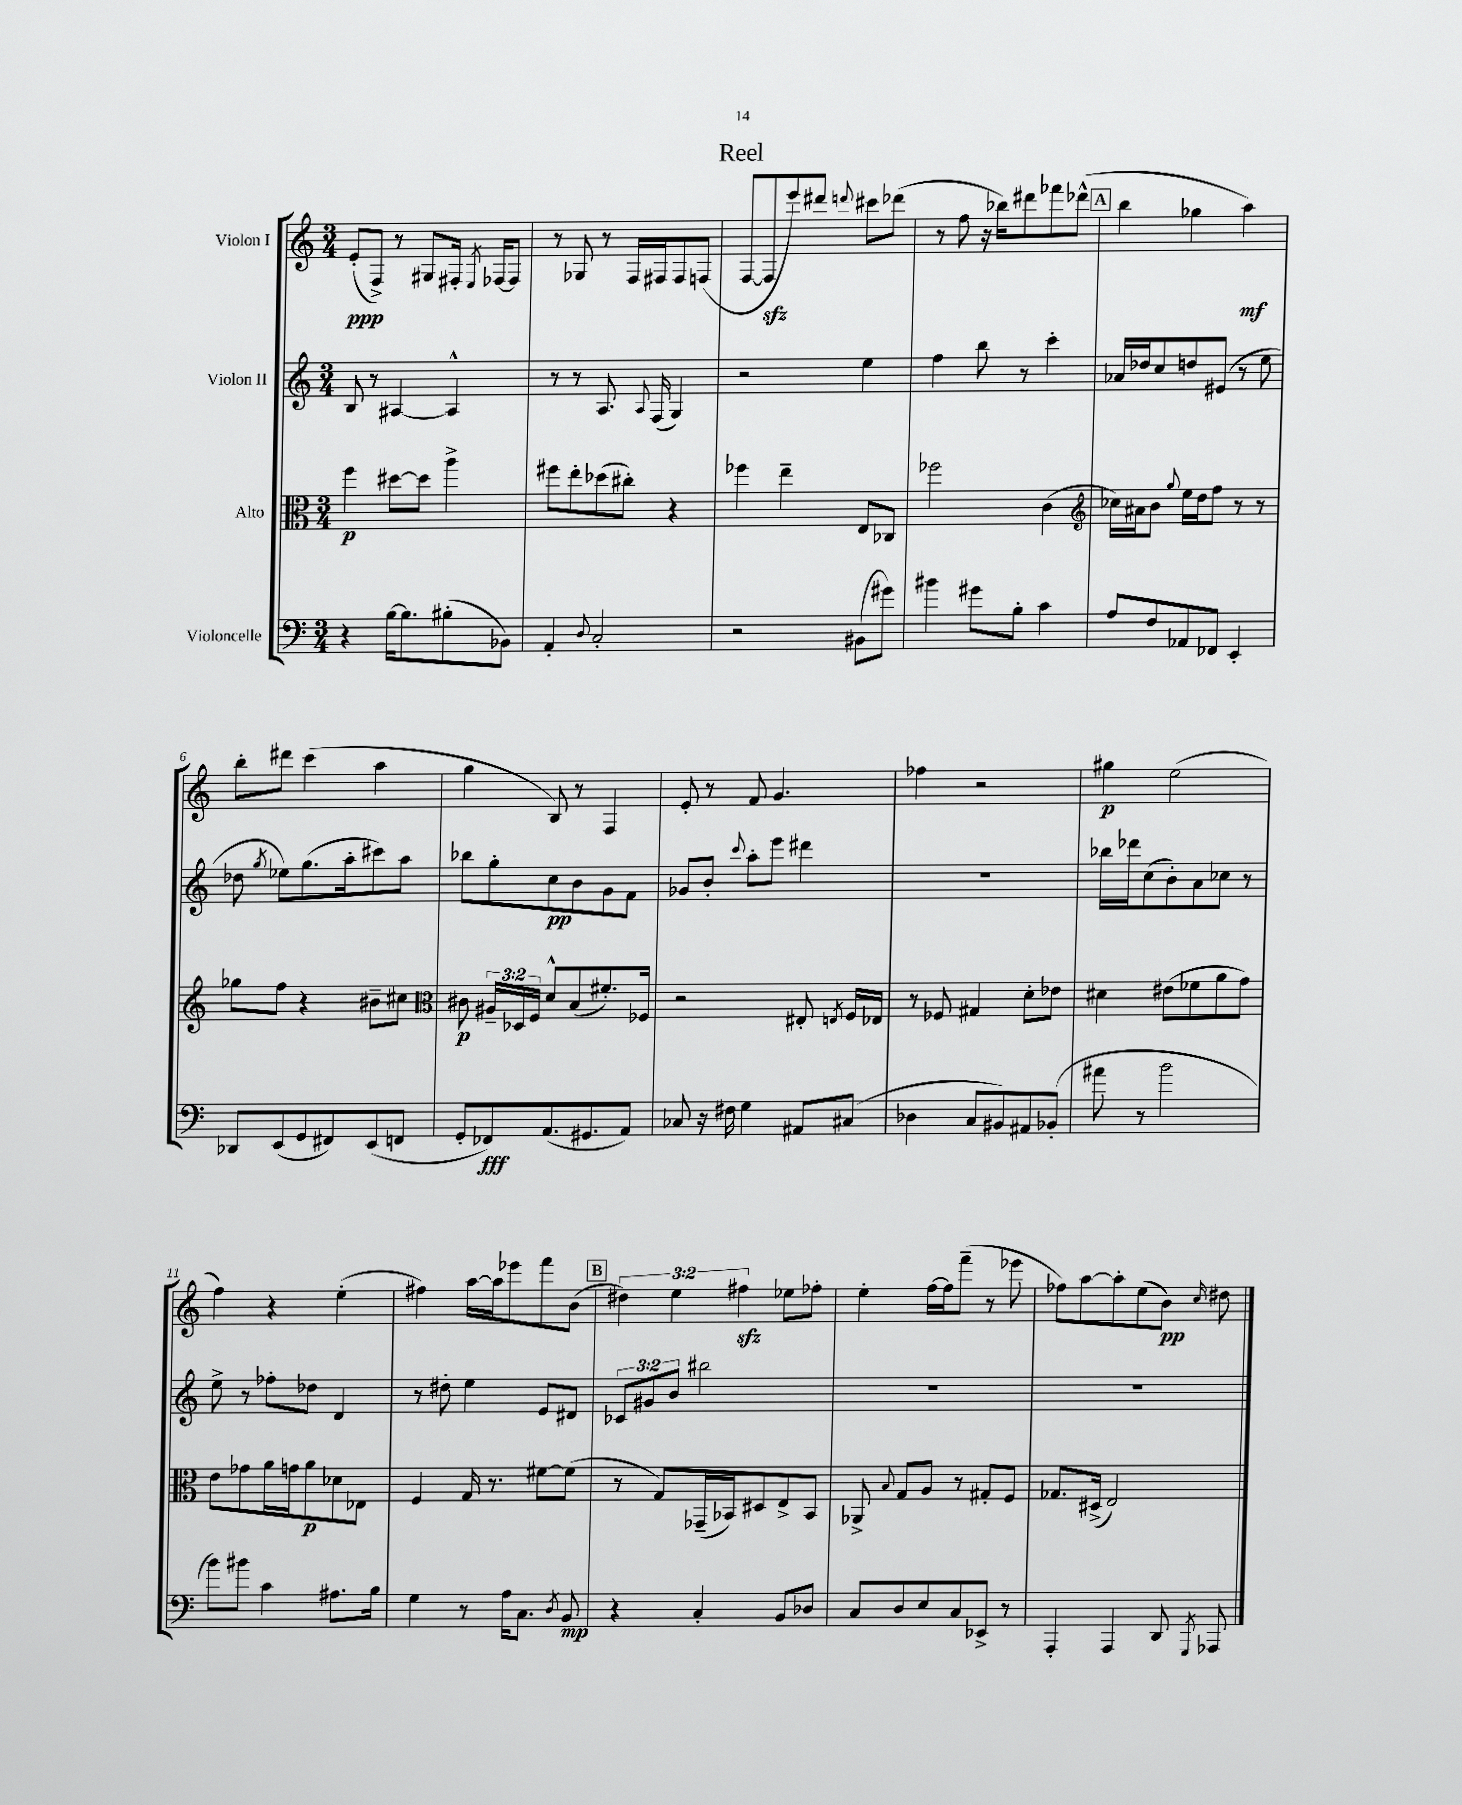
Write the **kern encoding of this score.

**kern	**dynam	**kern	**dynam	**kern	**dynam	**kern	**dynam
*part4	*part4	*part3	*part3	*part2	*part2	*part1	*part1
*staff4	*staff4	*staff3	*staff3	*staff2	*staff2	*staff1	*staff1
*I"Violoncelle	*	*I"Alto	*	*I"Violon II	*	*I"Violon I	*
*clefF4	*	*clefC3	*	*clefG2	*	*clefG2	*
*k[]	*	*k[]	*	*k[]	*	*k[]	*
*M3/4	*	*M3/4	*	*M3/4	*	*M3/4	*
=1	=1	=1	=1	=1	=1	=1	=1
4r	.	4ff\	p	8B/	.	(8e'/L	ppp
.	.	.	.	8r	.	8F^/J)	.
[16B\KL	.	[8dd#X\L	.	[4A#X/	.	8r	.
8.B\]	.	.	.	.	.	.	.
.	.	8dd#\J]	.	.	.	8G#X/L	.
(8B#X'\	.	4aa^\	.	4A#^^/]	.	16F#X'/Jk	.
.	.	.	.	.	.	8qE/	.
.	.	.	.	.	.	[16F-X/KL	.
8BB-X\J)	.	.	.	.	.	8F-/J]	.
=2	=2	=2	=2	=2	=2	=2	=2
4AA'/	.	8ff#X\L	.	8r	.	8r	.
.	.	8ee'\	.	8r	.	8G-X/	.
8qqD/	.	.	.	.	.	.	.
2C'/	.	(8dd-X\	.	8.A/	.	8r	.
.	.	8cc#X'\J)	.	.	.	16F/LL	.
.	.	.	.	8qqA/	.	.	.
.	.	.	.	(16F/	.	16F#X/J	.
.	.	4r	.	4G/)	.	8F#/	.
.	.	.	.	.	.	(8Fn/J	.
=3	=3	=3	=3	=3	=3	=3	=3
2r	.	4ff-X\	.	2r	.	[8F/L	.
.	.	.	.	.	.	8Fzz/]	.
.	.	4ee~\	.	.	.	8eee/)	.
.	.	.	.	.	.	8ddd#X/J	.
.	.	.	.	.	.	8qqdddn/	.
(8BB#X\L	.	8E/L	.	4ee\	.	8ccc#X\L	.
8g#X\J)	.	8C-X/J	.	.	.	(8ddd-X\J	.
=4	=4	=4	=4	=4	=4	=4	=4
4b#X\	.	2ff-X\	.	4ff\	.	8r	.
.	.	.	.	.	.	8ff\	.
8g#X\L	.	.	.	8bb\	.	16r	.
.	.	.	.	.	.	16bb-X\KL)	.
8B'\J	.	.	.	8r	.	8ddd#X\	.
4c\	.	(4c\	.	4ccc'\	.	8fff-X\	.
.	.	.	.	.	.	(8ddd-X^^\J	.
!!LO:REH:place=s1:t=A
=5	=5	=5	=5	=5	=5	=5	=5
*	*	*clefG2	*	*	*	*	*
8A/L	.	16cc-X\LL)	.	16a-X/LL	.	4bb\	.
.	.	16a#X\J	.	16dd-X/J	.	.	.
8F/	.	8b\J	.	8cc/	.	.	.
.	.	8qqgg/	.	.	.	.	.
8AA-X/	.	16ee\LL	.	8ddn/	.	4gg-X\	.
.	.	16dd\J	.	.	.	.	.
8FF-X/J	.	8ff\J	.	(8e#X/J	.	.	.
4EE'/	.	8r	.	8r	.	4aa\)	mf
.	.	8r	.	8ee\	.	.	.
!!LO:LB:g=z
=6	=6	=6	=6	=6	=6	=6	=6
8DD-X/L	.	8gg-X\L	.	8dd-X\	.	8bb'\L	.
.	.	.	.	8qgg/	.	.	.
(8EE/	.	8ff\J	.	8ee-X\L)	.	8ddd#X\J	.
8GG/	.	4r	.	(8.gg\	.	(4ccc\	.
8FF#X/)	.	.	.	.	.	.	.
.	.	.	.	16aa'\k	.	.	.
(8EE/	.	8b#X~\L	.	8ccc#X\)	.	4aa\	.
8FFn/J	.	8cc#X\J	.	8aa\J	.	.	.
=7	=7	=7	=7	=7	=7	=7	=7
*	*	*clefC3	*	*	*	*	*
8GG'/L	.	8c#X\	p	8bb-X\L	.	4gg\	.
8FF-X/)	fff	24A#X~/LL	.	8gg'\	.	.	.
.	.	24D-X/	.	.	.	.	.
.	.	24F/JJ	.	.	.	.	.
(8.AA/	.	8d^^/L	.	8cc\	pp	8B/)	.
.	.	(8B/	.	8b\	.	8r	.
8.GG#X/	.	.	.	.	.	.	.
.	.	8.f#X'/)	.	8g\	.	4F/	.
8AA/J)	.	.	.	8f\J	.	.	.
.	.	16F-X/Jk	.	.	.	.	.
=8	=8	=8	=8	=8	=8	=8	=8
8C-X/	.	2r	.	8g-X/L	.	8e'/	.
16r	.	.	.	8b'/J	.	8r	.
16F#X\	.	.	.	.	.	.	.
.	.	.	.	8qqccc/	.	.	.
4G\	.	.	.	8aa'\L	.	8f/	.
.	.	.	.	8eee\J	.	4.g/	.
8AA#X/L	.	8E#X'/	.	4ddd#X\	.	.	.
.	.	8qEn/	.	.	.	.	.
(8C#X/J	.	16F/LL	.	.	.	.	.
.	.	16E-X/JJ	.	.	.	.	.
=9	=9	=9	=9	=9	=9	=9	=9
4D-X\	.	8r	.	2.r	.	4ff-X\	.
.	.	8F-X/	.	.	.	.	.
8C/L	.	4G#X/	.	.	.	2r	.
8BB#X/)	.	.	.	.	.	.	.
8AA#X/	.	8d'\L	.	.	.	.	.
(8BB-X'/J	.	8e-X\J	.	.	.	.	.
=10	=10	=10	=10	=10	=10	=10	=10
8a#X\	.	4d#X\	.	16bb-X\LL	.	4gg#X\	p
.	.	.	.	16ddd-X\J	.	.	.
8r	.	.	.	(8cc\	.	.	.
2b\	.	(8e#X\L	.	8b'\)	.	(2ee\	.
.	.	8f-X\	.	8a\	.	.	.
.	.	8a\	.	8cc-X\J	.	.	.
.	.	8g\J)	.	8r	.	.	.
!!LO:LB:g=z
=11	=11	=11	=11	=11	=11	=11	=11
8b\L)	.	8e\L	.	8ee^\	.	4ff\)	.
8b#X\J	.	8g-X\	.	8r	.	.	.
4c\	.	16a\L	.	8ff-X'\L	.	4r	.
.	.	16gn\J	.	.	.	.	.
.	.	8a\	p	8dd-X\J	.	.	.
8.A#X\L	.	8d-X\	.	4d/	.	(4ee'\	.
.	.	8E-X\J	.	.	.	.	.
16B\Jk	.	.	.	.	.	.	.
=12	=12	=12	=12	=12	=12	=12	=12
4G\	.	4F/	.	8r	.	4ff#X\)	.
.	.	.	.	8dd#X'\	.	.	.
8r	.	16G/	.	4ee\	.	[16aa\LL	.
.	.	8.r	.	.	.	16aa\J]	.
16A\KL	.	.	.	.	.	8eee-X\	.
8.C\J	.	.	.	.	.	.	.
.	.	[8f#X\L	.	8e/L	.	8fff\	.
8qD/	.	.	.	.	.	.	.
8BB/	mp	(8f#\J]	.	8d#X/J	.	(8b\J	.
!!LO:REH:place=s1:t=B
=13	=13	=13	=13	=13	=13	=13	=13
4r	.	8r	.	12c-X/L	.	6dd#X\)	.
.	.	.	.	12g#X/	.	.	.
.	.	8G/L)	.	.	.	.	.
.	.	.	.	12b/J	.	6ee\	.
4C'/	.	(16GG-X~/L	.	2bb#X\	.	.	.
.	.	16BB-X/J)	.	.	.	.	.
.	.	.	.	.	.	6ff#Xzz\	.
.	.	8D#X/	.	.	.	.	.
8BB/L	.	8E^/	.	.	.	8ee-X\L	.
8D-X/J	.	8BB-/J	.	.	.	8ff-X'\J	.
=14	=14	=14	=14	=14	=14	=14	=14
8C/L	.	8AA-X^/	.	2.r	.	4ee'\	.
.	.	8qqB/	.	.	.	.	.
8D/	.	8G/L	.	.	.	.	.
8E/	.	8A/J	.	.	.	[16ff\LL	.
.	.	.	.	.	.	16ff\J]	.
8C/	.	8r	.	.	.	(8fff~\J	.
8EE-X^/J	.	8G#X'/L	.	.	.	8r	.
8r	.	8F/J	.	.	.	8eee-X\	.
=15	=15	=15	=15	=15	=15	=15	=15
4AAA'/	.	8.G-X/L	.	2.r	.	8ff-X\L)	.
.	.	.	.	.	.	[8aa\	.
.	.	(16D#X^/Jk	.	.	.	.	.
4AAA/	.	2E/)	.	.	.	8aa'\]	.
.	.	.	.	.	.	(8ee\	.
8DD/	.	.	.	.	.	8b\J)	pp
8qGGG/	.	.	.	.	.	16qqcc/	.
8AAA-X/	.	.	.	.	.	8dd#X\	.
==	==	==	==	==	==	==	==
*-	*-	*-	*-	*-	*-	*-	*-
